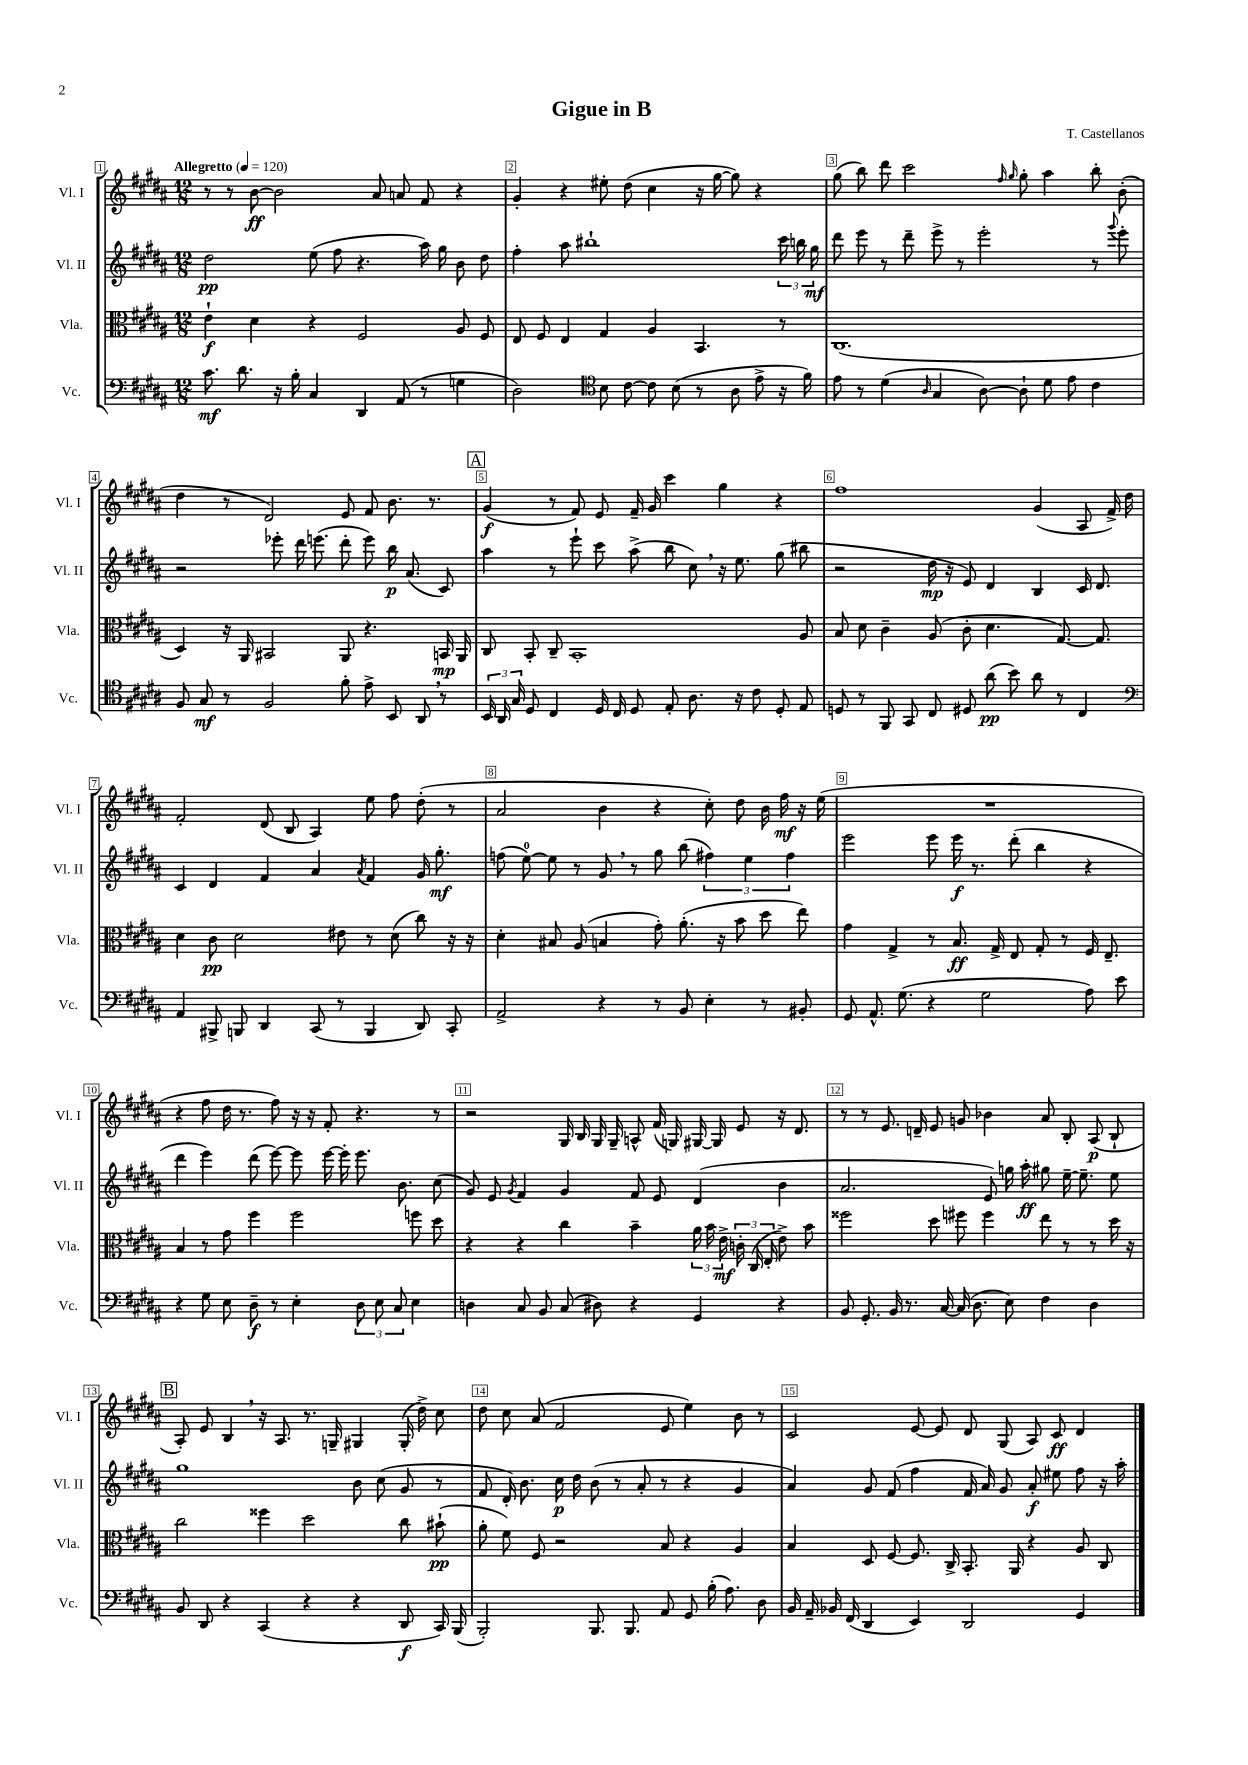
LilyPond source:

\header { title = "Gigue in B" composer = "T. Castellanos" }
<<
\new StaffGroup <<
\new Staff = "s0" \with { instrumentName = "Vl. I" shortInstrumentName = "Vl. I" } {
    \clef treble \key b \major \numericTimeSignature \time 12/8 \tempo "Allegretto" 4 = 120
    \autoBeamOff r8 r8 b'8~\ff b'2 ais'8 a'8 fis'8 r4 |
    gis'4-. r4 eis''8-. dis''8( cis''4 r16 gis''16~ gis''8) r4 |
    gis''8( b''8) dis'''8 cis'''2 \grace { fis''16 gis''16 } gis''8-. ais''4 b''8-. b'8-.( |
    dis''4 r8 dis'2) e'8 fis'8 b'8. r8. |
    \mark \markup { \box "A" } gis'4\f( r8 fis'8) e'8 fis'16-- gis'16 cis'''4 gis''4 r4 |
    fis''1 gis'4( ais8 fis'16->) dis''16 |
    fis'2-. dis'8( b8 ais4) e''8 fis''8 dis''8-.( r8 |
    ais'2 b'4 r4 cis''8-.) dis''8 b'16 fis''16\mf r16 e''16( |
    R1. |
    r4 fis''8 dis''16 r8. fis''8) r16 r16 fis'8-. r4. r8 |
    r2 gis16 b16 gis16 gis16-- a8-^ fis'16( g16) gis16~ gis16 e'8 r16 dis'8. |
    r8 r8 e'8. d'16-- e'8 g'8 bes'4 ais'8 b8-. ais8\p( b8-! |
    \mark \markup { \box "B" } ais8-.) e'8 b4 \breathe r16 ais8. r8. g16-- gis4 gis16-.( dis''16->) cis''8 |
    dis''8 cis''8 ais'8( fis'2 e'8 e''4) b'8 r8 |
    cis'2 e'8~ e'8 dis'8 gis8( ais8) cis'8\ff dis'4 \bar "|." |
}
\new Staff = "s1" \with { instrumentName = "Vl. II" shortInstrumentName = "Vl. II" } {
    \clef treble \key b \major \numericTimeSignature \time 12/8
    \autoBeamOff dis''2\pp e''8( fis''8 r4. ais''16) gis''16 b'8 dis''8 |
    fis''4-. ais''8 bis''1-! \tuplet 3/2 { cis'''16 b''16 gis''16\mf } |
    dis'''8 e'''8 r8 dis'''8-- e'''8-> r8 e'''2-. r8 \appoggiatura { gis'''8 } e'''8-. |
    r2 ees'''8-. dis'''16 e'''8.( dis'''8-. e'''8) b''16\p ais'8.( cis'8) |
    \mark \markup { \box "A" } ais''4 r8 e'''8-! cis'''8 ais''8->( b''8 cis''8) \breathe r16 e''8. gis''8( bis''8 |
    r2 dis''16\mp r16 e'8) dis'4 b4 cis'16 dis'8. |
    cis'4 dis'4 fis'4 ais'4 \acciaccatura { ais'8 } fis'4 gis'16 gis''8.-.\mf |
    f''8( e''8-0~) e''8 r8 gis'8 \breathe r8 gis''8 b''8( \tuplet 3/2 { fis''4) e''4 fis''4 } |
    e'''2 e'''8 e'''16\f r8. dis'''8-.( b''4 r4 |
    dis'''4 e'''4) dis'''8( e'''8~) e'''8 e'''16~ e'''16-. e'''8. b'8. cis''8( |
    gis'8) e'8 \acciaccatura { gis'8 } fis'4 gis'4 fis'8 e'8 dis'4( b'4 |
    ais'2. e'8) g''16 ais''16-.\ff gis''8 e''16~-- e''8.-- e''8 |
    \mark \markup { \box "B" } gis''1 b'8 cis''8( gis'8 r8 |
    fis'8 dis'16-.) b'8. cis''16\p dis''16 b'8( r8 ais'8-. r8 r4 gis'4 |
    ais'4) gis'8 fis'8( fis''4 fis'16 ais'16) gis'8 ais'8-.\f eis''8 fis''8 r16 ais''16-. \bar "|." |
}
\new Staff = "s2" \with { instrumentName = "Vla." shortInstrumentName = "Vla." } {
    \clef alto \key b \major \numericTimeSignature \time 12/8
    \autoBeamOff e'4-!\f dis'4 r4 fis2 ais8 fis8 |
    e8 fis8 e4 gis4 ais4 b,4. r8 |
    cis1.( |
    dis4) r16 ais,16 bis,2 ais,8 r4. b,16\mp ais,16 |
    \mark \markup { \box "A" } cis8 b,8-. cis8-- b,1-. ais8 |
    b8 dis'8 cis'4-- ais8( cis'8-. dis'4. gis8.~) gis8. |
    dis'4 cis'8\pp dis'2 eis'8 r8 dis'8( cis''8) r16 r16 |
    dis'4-. bis8 ais8( b4 gis'8-.) ais'8.-.( r16 b'8 dis''8 e''8) |
    gis'4 gis4-> r8 b8.\ff gis16-> e8 gis8-. r8 fis16 e8.-- |
    b4 r8 gis'8 fis''4 fis''2 f''8 dis''8 |
    r4 r4 cis''4 b'4-- \tuplet 3/2 { ais'16 b'16 e'16->\mf } \tuplet 3/2 { c'16-. cis16( e16-. } e'8->) b'8 |
    fisis''2 dis''8 fis''8 fis''4 e''8 r8 r8 dis''16 r16 |
    \mark \markup { \box "B" } cis''2 fisis''4 dis''2 cis''8 bis'8-!\pp( |
    ais'8-. fis'8) fis8 r2 b8 r4 ais4 |
    b4 dis8 fis8~ fis8. cis16-> b,8.-. ais,16 r4 ais8 cis8 \bar "|." |
}
\new Staff = "s3" \with { instrumentName = "Vc." shortInstrumentName = "Vc." } {
    \clef bass \key b \major \numericTimeSignature \time 12/8
    \autoBeamOff cis'8.\mf dis'8. r16 b16-. cis4 dis,4 ais,8( r8 g4 |
    dis2) \clef tenor b8 cis'8~ cis'8 b8( r8 ais8 e'8-> r16 fis'16) |
    e'8 r8 dis'4( \grace { ais16 } gis4 ais8~) ais8-! dis'8 e'8 cis'4 |
    fis8 gis8\mf r8 fis2 fis'8-. e'8-> b,8 ais,8 \breathe r8 |
    \mark \markup { \box "A" } \tuplet 3/2 { b,16 ais,16 gis16 } dis8 cis4 dis16 cis16 dis8 e8-. ais8. r16 cis'8 dis8-. e8 |
    d8 r8 fis,8 gis,8 cis8 dis8 ais'8\pp( b'8) ais'8 r8 cis4 |
    \clef bass ais,4 bis,,8-> b,,8 dis,4 cis,8( r8 b,,4 dis,8) cis,8-. |
    ais,2-> r4 r8 b,8 e4-. r8 bis,8-. |
    gis,8 ais,8.-^ gis8.( r4 gis2 ais8) e'8 |
    r4 gis8 e8 dis8--\f r8 e4-. \tuplet 3/2 { dis8 e8 cis8 } e4 |
    d4 cis8 b,8 cis8( dis8) r4 gis,4 r4 |
    b,8 gis,8.-. b,16 r8. cis16~ cis16( dis8. e8) fis4 dis4 |
    \mark \markup { \box "B" } b,8 dis,8 r4 cis,4( r4 r4 dis,8\f cis,16) b,,16( |
    b,,2-.) b,,8. b,,8. ais,8 gis,8 b16-.( ais8.) dis8 |
    b,16 ais,16-- bes,16 fis,16( dis,4 e,4) dis,2 gis,4 \bar "|." |
}
>>
>>
\layout { \context { \Score \override BarNumber.break-visibility = ##(#f #t #t) barNumberVisibility = #all-bar-numbers-visible \override BarNumber.stencil = #(make-stencil-boxer 0.1 0.3 ly:text-interface::print) } }
